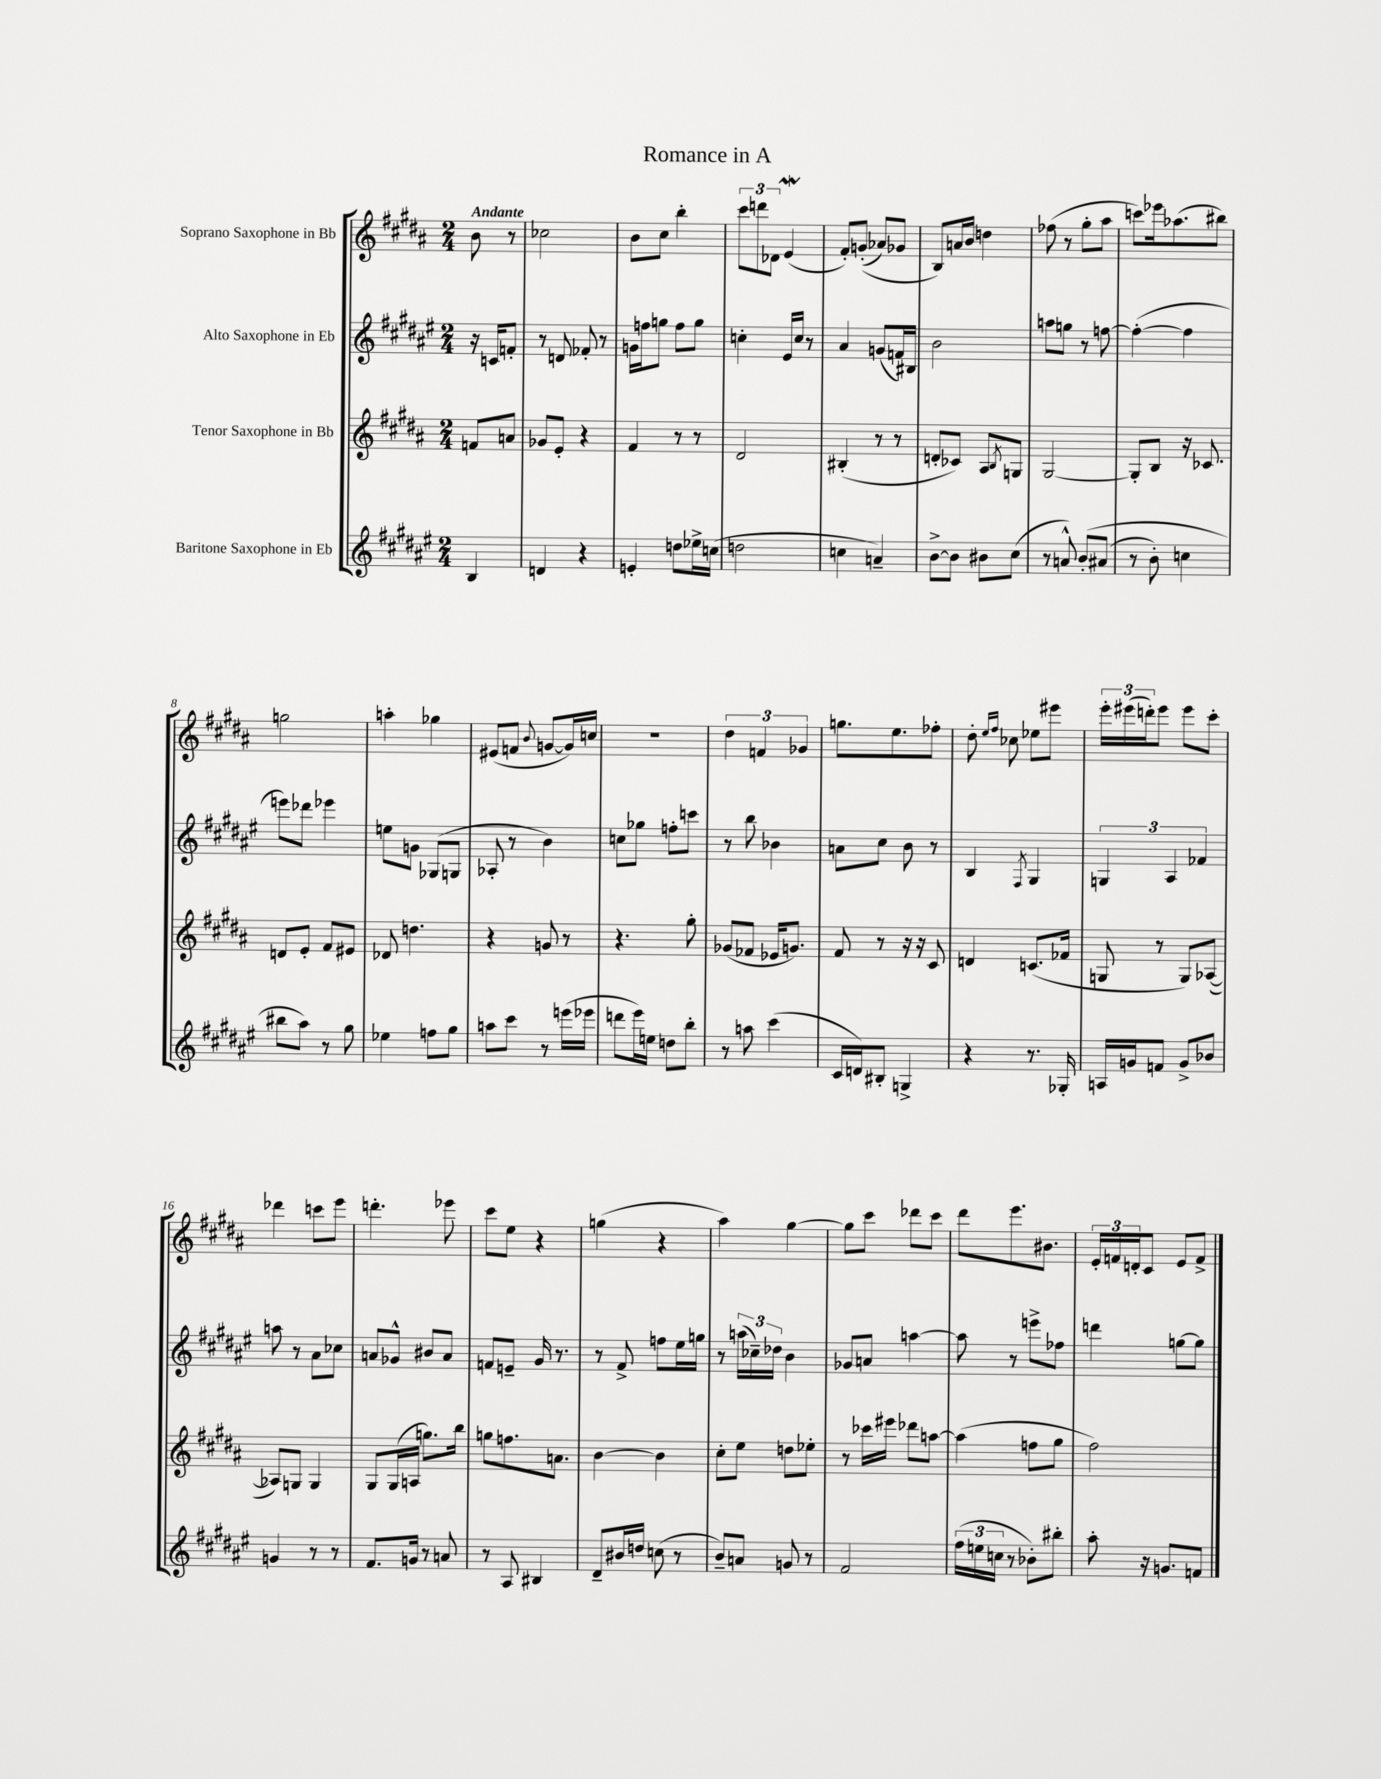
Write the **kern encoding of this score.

**kern	**kern	**kern	**kern
*part4	*part3	*part2	*part1
*staff4	*staff3	*staff2	*staff1
*I"Baritone Saxophone in Eb	*I"Tenor Saxophone in Bb	*I"Alto Saxophone in Eb	*I"Soprano Saxophone in Bb
*clefG2	*clefG2	*clefG2	*clefG2
*k[f#c#g#d#a#e#]	*k[f#c#g#d#a#]	*k[f#c#g#d#a#e#]	*k[f#c#g#d#a#]
*M2/4	*M2/4	*M2/4	*M2/4
=	=	=	=
!	!	!	!LO:TX:a:B:t=Andante
4B/	8fn/L	16r	8b\
.	.	16cn/KL	.
.	8an/J	8fn'/J	8r
=1	=1	=1	=1
4dn/	8g-X/L	8r	2cc-X\
.	8e'/J	8dn/	.
4r	4r	8f-X'/	.
.	.	8r	.
=2	=2	=2	=2
4en'/	4f#/	16gn\LL	8b\L
.	.	16ffn\J	.
.	.	8ggn\J	8cc#\J
8ddn\L	8r	8ff\L	4bb'\
16ee-X^\L	8r	8gg\J	.
(16ccn\JJ	.	.	.
=3	=3	=3	=3
2ddn\	2d#/	4ccn'\	12ccc#\L
.	.	.	12dddn\
.	.	.	12d-X\J
.	.	16e#/LL	(4ew/
.	.	16cc/JJ	.
.	.	8r	.
=4	=4	=4	=4
4ccn\	(4B#X'/	4a#/	8f#'/L)
.	.	.	((8gn'/J
4an~/)	8r	(8gn/L	8a-X/L)
.	8r	16fn/L)	8g-X/J
.	.	16B#X/JJ	.
=5	=5	=5	=5
[8b^\L	8dn'/L	2b\	8B/L)
8b\J]	8c-X/J)	.	16an/L
.	.	.	16b/JJ
8b#X\L	8A#/L	.	4ddn\
.	8qB/	.	.
(8cc#\J	8Gn/J	.	.
=6	=6	=6	=6
8r	[2G#/	8aan\L	(8ff-X\
8an^^/)	.	8ggn\J	8r
(8b'/L	.	8r	8gg#'\L
(8a#X/J	.	[8ffn\	8aa#\J
=7	=7	=7	=7
8r	8G#'/L]	(4ff'\_	8cccn\L)
8b'\)	8B/J	.	16eee-X\k
.	.	.	(8.aa-X\
4ccn\	16r	4ff\]	.
.	8.c-X/	.	.
.	.	.	8bb#X\J)
!!LO:LB:g=z
=8	=8	=8	=8
8bb#X\L	8dn/L	8eeen\L)	2ggn\
8aa#\J)	8e'/J	8ddd-X\J	.
8r	8f#/L	4eee-X\	.
8gg#\	8e#X/J	.	.
=9	=9	=9	=9
4ee-X\	8d-X/	8een\L	4aan'\
.	4.ddn\	8gn\J	.
8ffn\L	.	(8G-X/L	4gg-X\
8gg#\J	.	8Gn/J	.
=10	=10	=10	=10
8aan\L	4r	8A-X'/	(8e#X/L
8ccc#\J	.	8r	8fn/J
.	.	.	8qqb/
8r	8gn/	4b\)	[8gn/L
(16eeen\LL	8r	.	16g/L])
16eee-X\JJ	.	.	16ccn/JJ
=11	=11	=11	=11
8dddn\L	4.r	8ccn\L	2r
16eee#\L)	.	8gg-X\J	.
16een\JJ	.	.	.
8ddn\L	.	8ffn'\L	.
8bb'\J	8gg#'\	8cccn\J	.
=12	=12	=12	=12
8r	(8g-X/L	8r	6dd#\
8aan\	8f-X/J	8bb\	.
.	.	.	6fn/
(4ccc#\	16e-X/KL	4b-X\	.
.	8.gn/J)	.	.
.	.	.	6g-X/
=13	=13	=13	=13
16c#/LL	8f#/	8an\L	8.ggn\L
16dn/J)	.	.	.
8B#X'/J	8r	8cc#\J	.
.	.	.	8.ee\
4Gn^/	16r	8b\	.
.	16r	.	.
.	8c#/	8r	8ff-X'\J
=14	=14	=14	=14
4r	4dn/	4B/	8dd#'\
.	.	.	16qqee/LL
.	.	.	16qqff#/JJ
.	.	.	8cc-X\
.	.	8qF#/	.
8.r	(8.cn/L	4G#/	8ee-X\L
.	.	.	8eee#X\J
16G-X'/	16f-X/Jk	.	.
=15	=15	=15	=15
16An/LL	8Gn/	6Gn/	24eee'\LL
.	.	.	(24eee#X\
16gn/J	.	.	.
.	.	.	24dddn'\J)
8fn/J	8r	.	8eee#\J
.	.	6A#/	.
8g^/L	8G/L)	.	8eee#\L
.	.	6f-X/	.
8b-X/J	([8A-X/J	.	8ccc#'\J
!!LO:LB:g=z
=16	=16	=16	=16
4gn/	8A-X/L])	8aan\	4ddd-X\
.	8Gn/J	8r	.
8r	4G/	8a#\L	8cccn\L
8r	.	8cc-X\J	8eee\J
=17	=17	=17	=17
8.f#/L	8G#/L	8an/L	4.dddn'\
.	(16G#/L	8g-X^^/J	.
16gn/Jk	16An/JJ	.	.
8r	8.ggn\L)	8b#X/L	.
8an/	.	8a/J	8eee-X\
.	16bb\Jk	.	.
=18	=18	=18	=18
8r	8ggn\L	8fn/L	8ccc#\L
8A#/	8.ffn\	8en~/J	8ee\J
4B#X/	.	16g#/	4r
.	8.an\J	8.r	.
=19	=19	=19	=19
8d#~/L	[4b\	8r	(4ggn\
16b#X/L	.	8f#^/	.
16ddn/JJ	.	.	.
(8ccn\	4b\]	8ffn\L	4r
8r	.	16ee#\L	.
.	.	16ggn\JJ	.
=20	=20	=20	=20
8b~/L)	8cc#'\L	8r	4aa#\)
8an/J	8ee\J	(24aan\LL	.
.	.	24cc-X~\)	.
.	.	24dd-X\JJ	.
8gn/	8ddn\L	4b\	[4gg#\
8r	8ee-X'\J	.	.
=21	=21	=21	=21
2f#/	8r	8g-X/L	8gg#\L]
.	16ccc-X\LL	8an/J	8ccc#\J
.	16eee#X\JJ	.	.
.	8ddd-X\L	[4aan\	8ddd-X\L
.	[8aan\J	.	8ccc#\J
=22	=22	=22	=22
(24ff#\LL	(4aa\]	8aa\]	8ddd#\L
24een\	.	.	.
24ccn\JJ	.	.	.
8r	.	8r	8.eee\
8b-X'\L)	8ffn\L	8eeen^\L	.
.	.	.	8.b#X\J
8bb#X'\J	8gg#\J	8ff-X\J	.
=23	=23	=23	=23
8aa#'\	2ff#\)	4dddn\	24e'/LL
.	.	.	24fn/
.	.	.	24dn'/J
16r	.	.	8c#/J
8.gn/L	.	.	.
.	.	[8ggn\L	8e/L
8fn/J	.	8gg\J]	8f^/J
==	==	==	==
*-	*-	*-	*-
